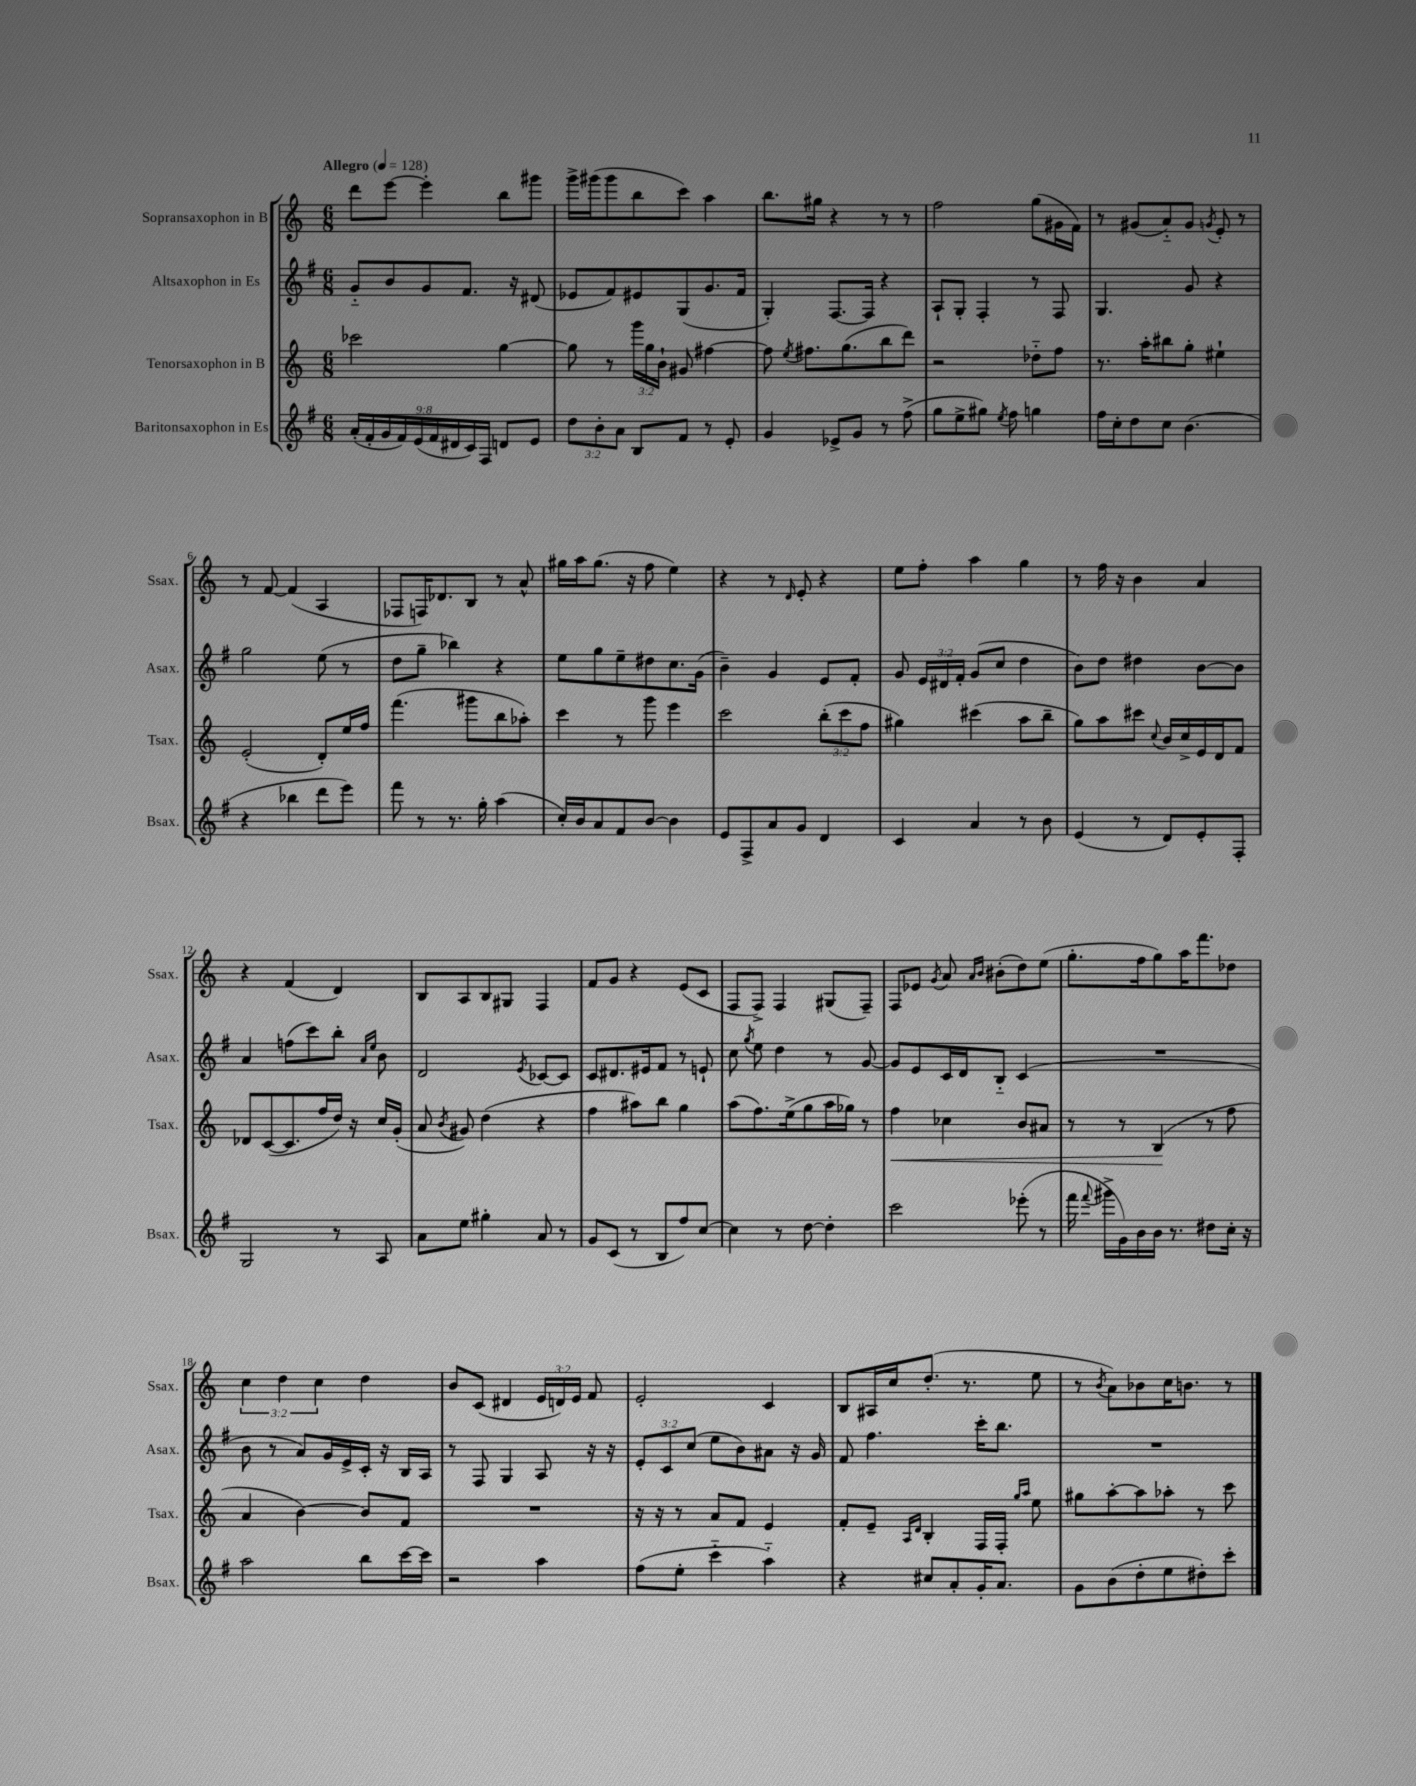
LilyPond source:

<<
\new StaffGroup <<
\new Staff = "s0" \with { instrumentName = "Sopransaxophon in B" shortInstrumentName = "Ssax." } {
    \clef treble \key c \major \numericTimeSignature \time 6/8 \override Staff.TupletNumber.text = #tuplet-number::calc-fraction-text \tempo "Allegro" 4 = 128
    \autoBeamOff d'''8[ e'''8]~ e'''4-. b''8[ gis'''8] |
    g'''16[-> gis'''16( gis'''8 b''8 c'''8]) a''4 |
    b''8.[ gis''16] r4 r8 r8 |
    f''2 g''8[( gis'16 f'16]) |
    r8 gis'8[( a'8-_) gis'8] \acciaccatura { g'8 } e'8-. r8 |
    r8 f'8~ f'4( a4 |
    fes8[ f16) des'8. b8] r8 a'8-^ |
    gis''16[ a''16 gis''8.]( r16 f''8 e''4) |
    r4 r8 \grace { d'16 } e'8-. r4 |
    e''8[ f''8]-. a''4 g''4 |
    r8 f''16 r16 b'4 a'4 |
    r4 f'4( d'4) |
    b8[ a8 b8 gis8] f4 |
    f'8[ g'8] r4 e'8[( c'8] |
    f8[ f8]->) f4 gis8[( f8]--) |
    f8[ ees'8] \acciaccatura { g'8 } a'8 \grace { a'16[ b'16] } bis'8[-.( d''8) e''8]( |
    g''8.[-. f''16 g''8) a''16 f'''8. des''8] |
    \tuplet 3/2 { c''4 d''4 c''4 } d''4 |
    b'8[ c'8]( dis'4 \tuplet 3/2 { e'16[ d'16) e'16] } f'8 |
    e'2-. c'4 |
    b8[ ais16 c''16 d''8.]-.( r8. e''8 |
    r8 \acciaccatura { b'8 } a'8[) bes'8 c''16 b'8.] r8 \bar "|." |
}
\new Staff = "s1" \with { instrumentName = "Altsaxophon in Es" shortInstrumentName = "Asax." } {
    \clef treble \key g \major \numericTimeSignature \time 6/8 \override Staff.TupletNumber.text = #tuplet-number::calc-fraction-text
    \autoBeamOff g'8[-_ b'8 g'8 fis'8.] r16 dis'8( |
    ees'8[ fis'8) eis'8 g8( g'8. fis'16] |
    g4-.) fis8.[~ fis16] r4 |
    a8[-! g8]-. fis4-. r8 fis8 |
    g4. g'8 r4 |
    g''2 e''8( r8 |
    d''8[ g''8]-- bes''4) r4 |
    e''8[ g''8 e''8-- dis''8 c''8. g'16]( |
    b'4--) g'4 e'8[ fis'8]-. |
    g'8 \tuplet 3/2 { e'16[ dis'16 fis'16]-. } g'8[( c''8] d''4 |
    b'8[) d''8] dis''4 b'8[~ b'8] |
    a'4 f''8[( c'''8) b''8]-. \grace { a'16[ e''16] } b'8 |
    d'2 \acciaccatura { e'8 } ces'8[~ ces'8] |
    c'8[ dis'8. eis'16 fis'8] r8 e'8-! |
    c''8 \acciaccatura { g''8 } e''8 d''4 r8 g'8~ |
    g'8[ e'8 c'16 d'16 b8]-_ c'4( |
    R2. |
    b'8 r8 a'8[) g'16 e'16-> c'16]-. r16 b16[ a16] |
    r8 fis8 g4 a8 r16 r16 |
    \tuplet 3/2 { e'8[-. c'8 c''8]( } e''8[ b'8) ais'8] r16 g'16 |
    fis'8 fis''4. c'''16[-. b''8.] |
    R2. \bar "|." |
}
\new Staff = "s2" \with { instrumentName = "Tenorsaxophon in B" shortInstrumentName = "Tsax." } {
    \clef treble \key c \major \numericTimeSignature \time 6/8 \override Staff.TupletNumber.text = #tuplet-number::calc-fraction-text
    \autoBeamOff ces'''2 g''4~ |
    g''8 r8 \tuplet 3/2 { g'''16[ g''16 b'16]-! } gis'8 fis''4~ |
    fis''8 \acciaccatura { e''8 } fis''8.[ g''8.( b''8 d'''8]) |
    r2 des''8[-_ f''8] |
    r8. a''16[-. bis''8 g''8]-. eis''4-! |
    e'2-.( d'8[-.) e''16 f''16] |
    f'''4.( gis'''8[ b''8 aes''8]-.) |
    c'''4 r8 g'''8 e'''4 |
    c'''2 \tuplet 3/2 { b''8[-.( c'''8 f''8] } |
    gis''4) cis'''4( a''8[ b''8]-- |
    g''8[) a''8 cis'''8] \appoggiatura { c''8 } b'16[ c''16-> e'16 d'16 f'8] |
    des'8[ c'8~( c'8. f''16 d''16]) r16 c''16[ g'16]-.( |
    a'8 \acciaccatura { b'8 } gis'8) d''4( r4 |
    f''4 ais''8[) b''8] g''4 |
    a''8[( f''8.) e''16->( g''8 a''16 ges''16]) r8 |
    f''4\< ces''4 b'8[ ais'8] |
    r8 r8 b4\!( r8 f''8 |
    a'4 b'4~) b'8[ f'8] |
    R2. |
    r16 r16 r8 a'8[ f'8] e'4 |
    f'8[-. e'8]-- \grace { a16[ d'16] } b4-. f16[ f16]-. \grace { g''16[ a''16] } e''8 |
    gis''8[ a''8~-. a''8 aes''8]-. r8 c'''8 \bar "|." |
}
\new Staff = "s3" \with { instrumentName = "Baritonsaxophon in Es" shortInstrumentName = "Bsax." } {
    \clef treble \key g \major \numericTimeSignature \time 6/8 \override Staff.TupletNumber.text = #tuplet-number::calc-fraction-text
    \autoBeamOff \tuplet 9/8 { a'16[-.( fis'16-. g'16 fis'16) e'16( fis'16 dis'16 c'16) fis16] } d'8[ e'8] |
    \tuplet 3/2 { d''8[ b'8-. a'8] } b8[ fis'8] r8 e'8-. |
    g'4 ees'8[-> g'8] r8 fis''8->( |
    g''8[ e''8-> gis''8]) \acciaccatura { e''8 } fis''8 g''4 |
    fis''16[ c''16-. d''8 c''8] b'4.( |
    r4 bes''4 d'''8[ e'''8]) |
    fis'''8 r8 r8. g''16-. a''4( |
    c''16[-.) b'16 a'8 fis'8 b'8]~ b'4 |
    e'8[ fis8-> a'8 g'8] d'4 |
    c'4 a'4 r8 b'8 |
    e'4( r8 d'8[) e'8-. fis8]-. |
    g2 r8 a8 |
    a'8[ e''8] gis''4-. a'8 r8 |
    g'8[ c'8]( r8 b8[ fis''8) c''8]~ |
    c''4 r8 d''8~ d''4-. |
    c'''2 ees'''8-.( r8 |
    fis'''16 \appoggiatura { fis'''8 } gis'''16[-> g'16) b'16 b'16] r8. dis''8[ c''16]-. r16 |
    a''2 b''8[ c'''16~ c'''16] |
    r2 a''4 |
    fis''8[( e''8]-. c'''4-_ a''4-_) |
    r4 cis''8[ a'8-. g'16-. a'8.] |
    g'8[ b'8( d''8-. e''8 dis''8-.) c'''8]-. \bar "|." |
}
>>
>>
